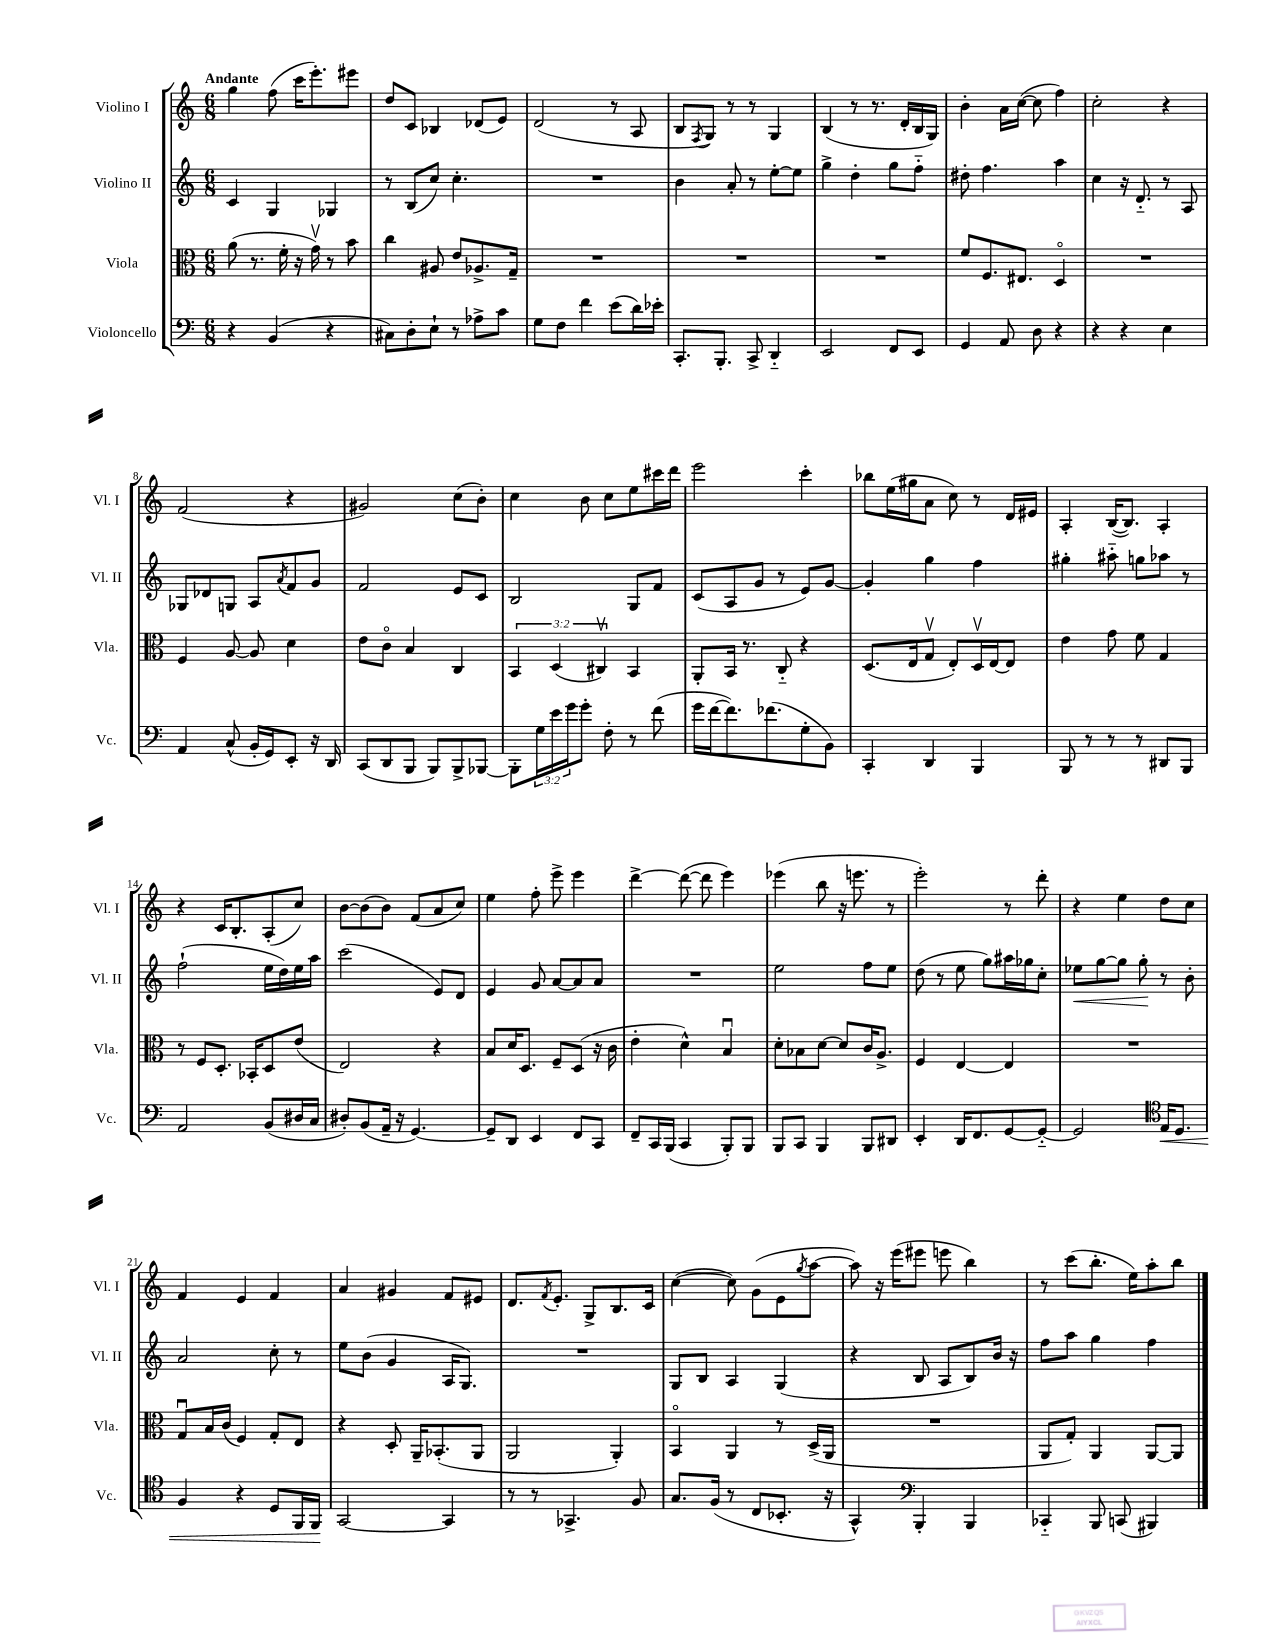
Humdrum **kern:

**kern	**kern	**kern	**kern
*staff4	*staff3	*staff2	*staff1
*clefF4	*clefC3	*clefG2	*clefG2
*k[]	*k[]	*k[]	*k[]
*M6/8	*M6/8	*M6/8	*M6/8
4r	(8a	4c	4gg
.	8.r	.	.
(4BB	.	4G	(8ff
.	16f'	.	.
.	16r	.	16ccc
.	16gv)	.	8.eee')
4r	8r	4G-	.
.	8b	.	8eee#
=	=	=	=
8C#)	4cc	8r	8dd
8D'	.	(8B	8c
8E`	8A#	8cc)	4B-
8r	8e	4.cc'	.
8A-^	8.A-^	.	(8d-
8c	.	.	8e)
.	16G~	.	.
=	=	=	=
8G	2.r	2.r	(2d
8F	.	.	.
4f	.	.	.
(8e	.	.	8r
16d)	.	.	8A
16e-'	.	.	.
=	=	=	=
8.CC'	2.r	4b	8B
.	.	.	8qF
.	.	.	8G)
8.BBB'	.	.	.
.	.	8a'	8r
8CC^	.	8r	8r
4DD'~	.	[8ee'	4G
.	.	8ee]	.
=	=	=	=
2EE	2.r	4gg^	(4B
.	.	4dd'	8r
.	.	.	8.r
8FF	.	8gg	.
.	.	.	16d'
8EE	.	8ff'~	16B
.	.	.	16G)
=	=	=	=
4GG	8f	8dd#'	4b'
.	8.F	4.ff	.
8AA	.	.	16a
.	8.E#	.	([16cc
8D	.	.	8cc]
4r	4Do	4aa	4ff)
=	=	=	=
4r	2.r	4cc	2cc'
4r	.	16r	.
.	.	8.d'~	.
4E	.	8r	4r
.	.	8A	.
=	=	=	=
4AA	4F	8G-	(2f
.	.	8d-	.
(8C^^	[8A	8G	.
16BB'	8A]	8A	.
16GG)	.	.	.
.	.	8qa	.
8EE'	4d	8f	4r
16r	.	8g	.
16DD	.	.	.
=	=	=	=
(8CC	8e	2f	2g#)
8DD	8co	.	.
8BBB	4B	.	.
8BBB)	.	.	.
8BBB^	4C	8e	(8cc
[8BBB-	.	8c	8b')
=	=	=	=
8BBB-']	6BB	2B	4cc
24G	.	.	.
24e	(6D	.	.
24g	.	.	.
8g'	.	.	8b
.	6C#v)	.	.
8F'	.	.	8cc
8r	4BB	8G	8ee
(8f	.	8f	16ccc#
.	.	.	16ddd
=	=	=	=
16g	8AA'	(8c	2eee
[16f	.	.	.
8.f])	16BB	8A	.
.	8.r	.	.
.	.	8g	.
(8.f-	.	.	.
.	8C'~	8r	.
8G'	4r	8e)	4ccc'
8BB)	.	[8g	.
=	=	=	=
4CC'	(8.D	4g']	8bb-
.	.	.	(16ee
.	16E	.	16gg#
4DD	8Gv	4gg	8a
.	8E')	.	8cc)
4BBB	16Dv	4ff	8r
.	[16E	.	.
.	8E]	.	16d
.	.	.	16e#
=	=	=	=
8BBB	4e	4gg#'	4A'
8r	.	.	.
8r	8g	8aa#'~	([16B
.	.	.	8.B])
8r	8f	8gg	.
8DD#	4G	8aa-	4A'
8BBB	.	8r	.
=	=	=	=
2AA	8r	(2ff`	4r
.	8F	.	.
.	8.D'	.	16c
.	.	.	8.B'
.	16BB-'	.	.
(8BB	8D	16ee	(8A'
.	.	16dd)	.
16D#	(8e	16ee	8cc)
16C	.	16aa	.
=	=	=	=
8D#')	2E)	(2ccc	[8b
(8BB	.	.	(8b]
16AA~	.	.	8b)
16r	.	.	.
[4.GG)	.	.	(8f
.	4r	8e)	8a
.	.	8d	8cc)
=	=	=	=
8GG~]	8B	4e	4ee
8DD	16d	.	.
.	8.D	.	.
4EE	.	8g	8ff'
.	8F~	[8a	8eee^
8FF	(8D	8a]	4eee
8CC	16r	8a	.
.	16c	.	.
=	=	=	=
8FF~	4e'	2.r	[4ddd^
16CC	.	.	.
(16BBB	.	.	.
4CC	4d^^)	.	(8ddd_
.	.	.	8ddd]
8BBB')	4Bu	.	4eee)
8BBB	.	.	.
=	=	=	=
8BBB	8d'	2ee	(4eee-
8CC	8B-	.	.
4BBB	[8d	.	8bb
.	8d]	.	16r
.	.	.	8.eee
8BBB	16c	8ff	.
.	8.A^	.	.
8DD#	.	8ee	8r
=	=	=	=
4EE'	4F	(8dd	2eee')
.	.	8r	.
16DD	[4E	8ee	.
8.FF	.	.	.
.	.	8gg)	.
[8GG	4E]	16aa#	8r
.	.	16gg-	.
8GG'~_	.	8cc'	8ddd'
=	=	=	=
2GG]	2.r	8ee-	4r
.	.	[8gg	.
.	.	8gg]	4ee
.	.	8gg'	.
*clefC4	*	*	*
16E	.	8r	8dd
8.D	.	.	.
.	.	8b'	8cc
=	=	=	=
4F	8Gu	2a	4f
.	16B	.	.
.	(16c	.	.
4r	4F)	.	4e
8D	8G'	8cc'	4f
16FF	8E	8r	.
16FF	.	.	.
=	=	=	=
[2GG	4r	8ee	4a
.	.	(8b	.
.	8D'	4g	4g#
.	16AA~	.	.
.	(8.BB-'	.	.
4GG]	.	16A	8f
.	.	8.G)	.
.	8AA	.	8e#
=	=	=	=
8r	2AA	2.r	8.d
8r	.	.	.
.	.	.	8qf
.	.	.	8.e'
4.GG-^	.	.	.
.	.	.	8G^
.	4AA')	.	8.B
8F	.	.	.
.	.	.	16c
=	=	=	=
8.G	4BBo	8G	([4cc
.	.	8B	.
(16F	.	.	.
8r	4AA	4A	8cc])
8C	.	.	(8g
8.BB-'	8r	(4G	8e
.	.	.	8qgg
.	(16D^	.	[8aa
16r	16AA	.	.
=	=	=	=
4GG^^)	2.r	4r	8aa])
.	.	.	16r
.	.	.	(16eee
*clefF4	*	*	*
4BBB'	.	8B	8eee#
.	.	8A	8eee
4BBB	.	8B)	4bb)
.	.	16b	.
.	.	16r	.
=	=	=	=
4CC-'~	8AA	8ff	8r
.	8G')	8aa	(8ccc
8BBB	4AA	4gg	8.bb'
(8CC	.	.	.
.	.	.	16ee)
4BBB#)	[8AA	4ff	8aa'
.	8AA]	.	8bb
==	==	==	==
*-	*-	*-	*-
